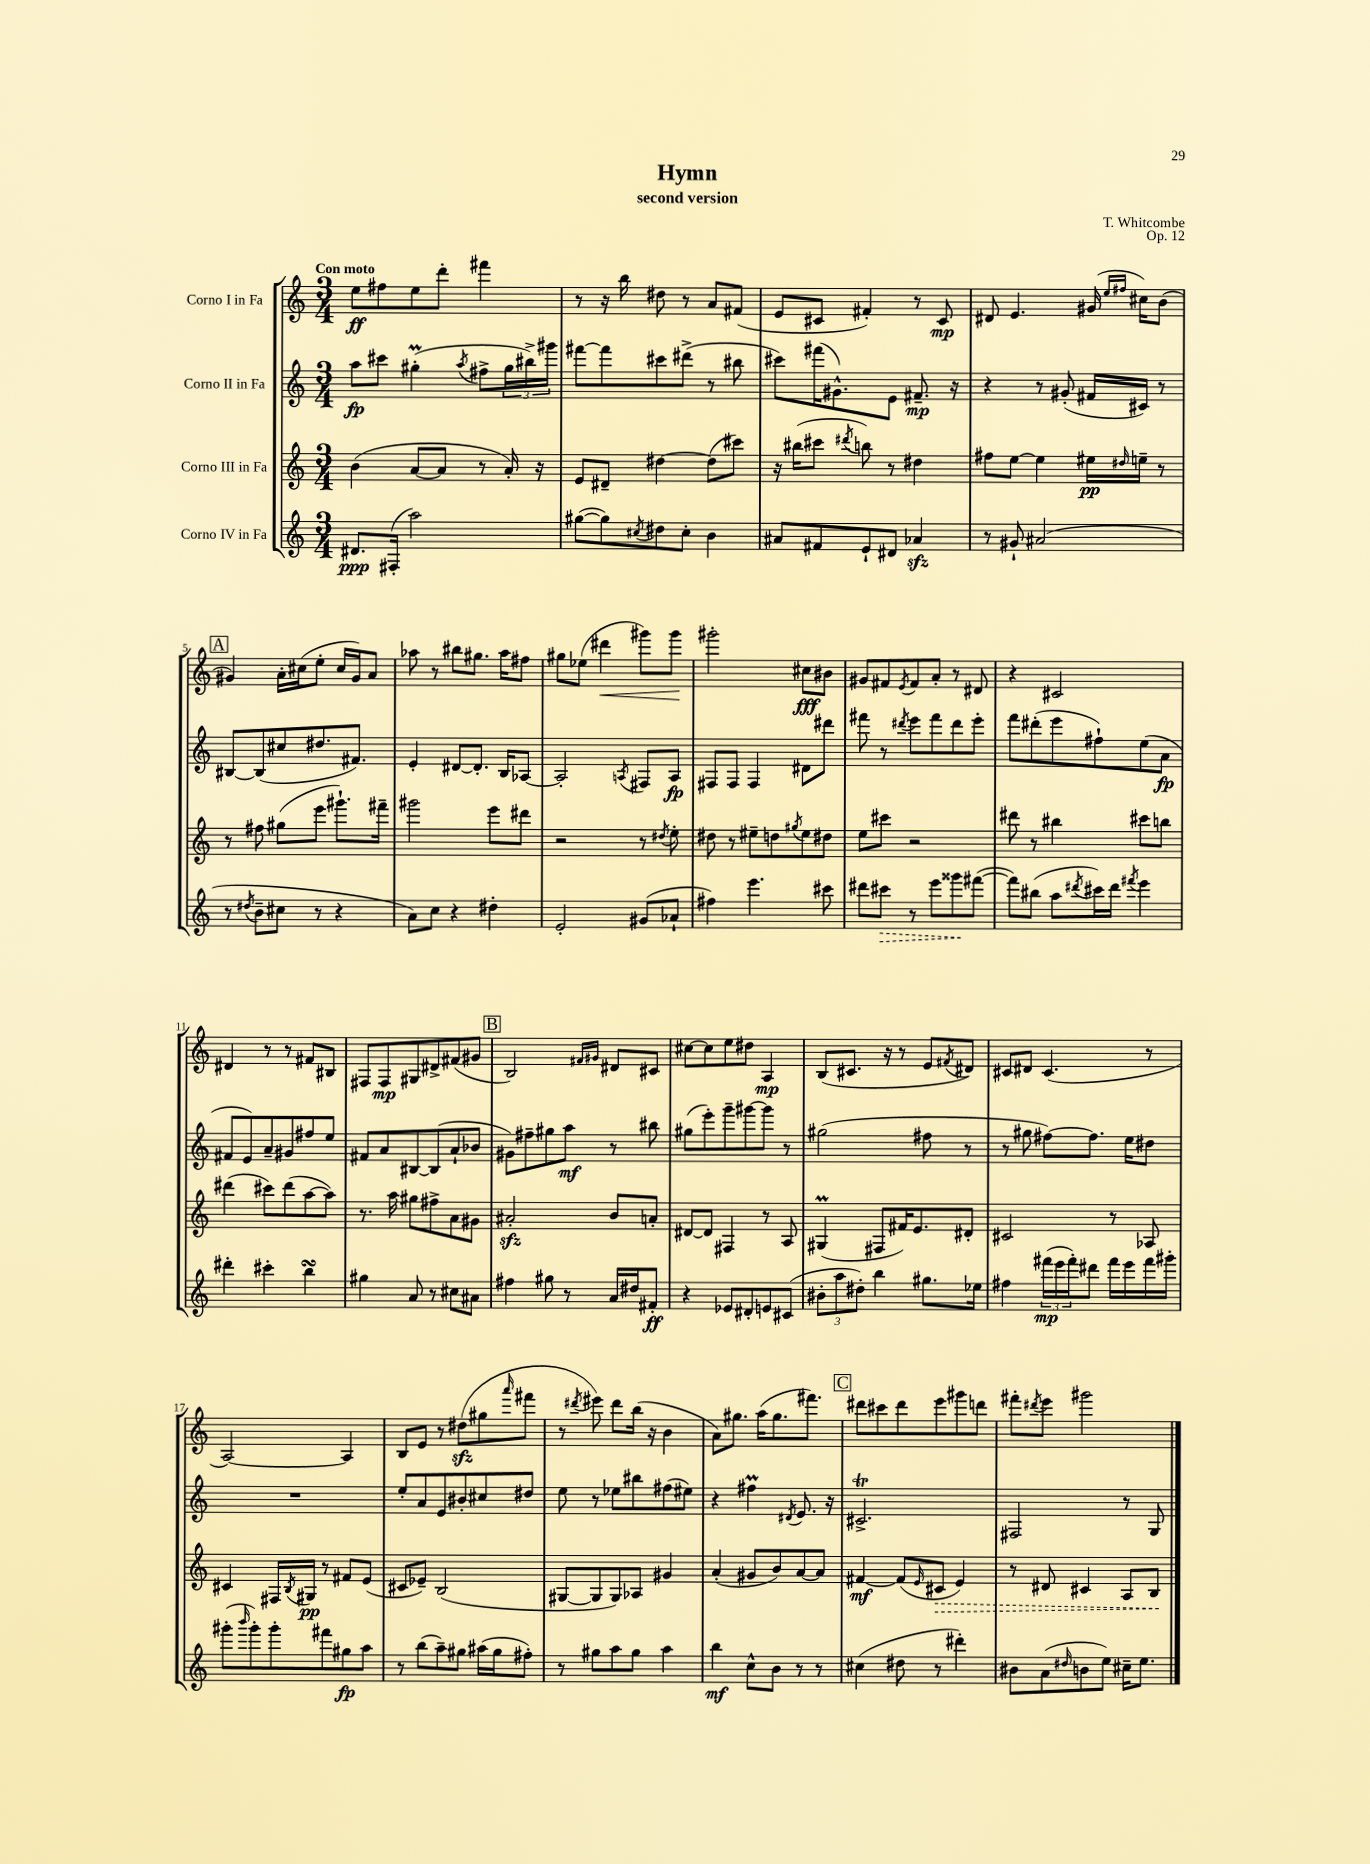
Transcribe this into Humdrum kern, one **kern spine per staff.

**kern	**kern	**kern	**kern
*staff4	*staff3	*staff2	*staff1
*clefG2	*clefG2	*clefG2	*clefG2
*k[]	*k[]	*k[]	*k[]
*M3/4	*M3/4	*M3/4	*M3/4
8.d#/L	(4b\	8aa\L	8ee\L
.	.	8ccc#\J	8ff#\
(16F#'/Jk	.	.	.
2aa\)	[8a/L	(4gg#'\	8ee\
.	8a/]J	.	8ddd'\J
.	.	8qaa/	.
.	8r	8ff#^\L	4fff#\
.	16a'/)	24gg#\L	.
.	.	24bb#^\)	.
.	16r	.	.
.	.	24ggg#\JJ	.
=	=	=	=
([8gg#\L	8e/L	[8fff#\L	8r
8gg#\])	8d#~/J	8fff#\]	16r
.	.	.	16bb\
8qcc#/	.	.	.
8dd#\	[4dd#\	8ccc#\	8dd#\
8cc#'\J	.	(8ddd#^\J	8r
4b\	(8dd#\]L	8r	8a/L
.	8ccc#\J)	8bb#\	(8f#/J
=	=	=	=
8a#/L	16r	8ccc#\L)	8e/L
.	(16bb#\LK	.	.
8f#/	8ccc#\J	(16fff#\K	8c#/J
.	.	8.g#^^\)	.
.	8qddd#/	.	.
8e`/	8bb\)	.	4f#'/)
8d#/J	8r	8e\J	.
4a-/	4dd#\	8.f#~/	8r
.	.	.	8c#/
.	.	16r	.
=	=	=	=
8r	8ff#\L	4r	8d#/
8g#`/	[8ee\J	.	4.e/
(2a#/	4ee\]	8r	.
.	.	(8g#'/	.
.	16ee#\LL	16f#/LL	(16g#/
.	.	.	16qqee/LL
.	16qqdd#/	.	16qqff#/JJ
.	16ee~\JJ	16c#/JJ)	16cc#\LK)
.	8r	8r	(8b\J
=	=	=	=
8r	8r	[8B#/L	4g#/)
8qdd#/	.	.	.
8b~\L	8ff#\	(8B#/]	.
8cc#\J	(8gg#\L	8cc#/	16a'\LL
.	.	.	(16cc#\J
8r	8eee\J	8.dd#/	8ee'\J
4r	8.ggg#`\L)	.	16cc#/LL
.	.	8.f#/J)	16g#/J)
.	.	.	8a/J
.	16fff#~\Jk	.	.
=	=	=	=
8a\L)	2ggg#\	4e'/	8aa-\
8cc\J	.	.	8r
4r	.	[8d#/L	8bb#\L
.	.	8.d#'/]J	8.gg#\J
4dd#'\	8eee\L	.	.
.	.	16B/LK	16aa-\LK
.	8ddd#\J	[8A-/J	8ff#\J
=	=	=	=
2e'/	2r	2A-'/]	8gg#\L
.	.	.	(8ee-\J
.	.	.	4ddd#\
.	.	8qA/	.
(8g#/L	8r	8F#/L	8ggg#\L)
.	8qdd#/	.	.
8a-`/J	8ee'\	8A/J	8ggg#\J
=	=	=	=
4ff#\)	8dd#\	8F#/L	2ggg#'\
.	8r	8F#/J	.
4.eee\	8ee#~\L	4F#/	.
.	8dd\	.	.
.	8qgg#/	.	.
.	8ee#\	8d#\L	8cc#\L
8ccc#\	8dd#\J	8ddd#\J	8b#\J
=	=	=	=
8ddd#\L	8ee\L	8fff#\	8g#/L
8ccc#\J	8ccc#\J	8r	8f#/
.	.	8qddd#/	8qe/
8r	2r	8eee\L	8f#/
8eee\L	.	8fff#\	8a'/J
8ggg##\	.	8ddd#\	8r
([8fff#\J	.	8eee'\J	8d#/
=	=	=	=
8fff#\]L)	8ddd#\	8fff\L	4r
(8bb#\J	8r	(8ddd#'\	.
8aa\L	4bb#\	8eee\	2c#/
8qddd#/	.	.	.
16ccc#\L)	.	8ff#`\)	.
16ddd#\JJ	.	.	.
8qfff#/	.	.	.
4eee\	8ccc#\L	(8ee\	.
.	8bb\J	8a\J	.
=	=	=	=
4ddd#'\	(4ddd#\	8f#/L	4d#/
.	.	8e/)	.
4ccc#'\	8ccc#\L)	8a~/	8r
.	(8ddd#\	8g#/	8r
4bb\	[8aa\	8ff#/	8f#/L
.	8aa\]J)	8ee/J	8B#/J
=	=	=	=
4gg#\	8.r	8f#/L	8F#/L
.	.	8a/	8F#/
.	16aa\	.	.
8a/	8gg#\L	[8B#/	8G#/
8r	8ff#^\	(8B#/]	8d#^/
8cc#\L	8a\	8a`/	(8f#/
8a#\J	8g#\J	8b-/J	8g#/J
=	=	=	=
4ff#\	2a#'/	8g#\L)	2B/)
.	.	8ff#~\	.
8gg#\	.	8gg#\	.
8r	.	8aa\J	.
.	.	.	16qqf#/LL
.	.	.	16qqg#/JJ
16a/LL	8b/L	8r	8d#/L
16dd#/J	.	.	.
8f#'/J	8a'/J	8bb#\	8c#/J
=	=	=	=
4r	[8d#/L	(8gg#\L	[8cc#\L
.	8d#/]J	8eee'\)	8cc#\]
8e-/L	4F#/	8ggg~\	8ee\
8d#'/	.	[8ggg#\	8dd#\J
8e/	8r	8ggg#\]J	4A/
(8c#/J	8A/	8r	.
=	=	=	=
12b#'\L	(4G#/	(2gg#\	(8B/L
12aa\	.	.	.
.	.	.	8.c#/J
12dd#'\J)	.	.	.
4bb\	8F#/L	.	.
.	.	.	16r
.	16f#/K)	.	8r
.	8.e/	.	.
8.gg#\L	.	8ff#\	8e/L
.	.	.	8qf#/
.	8d#'/J	8r	8d#/J)
16ee-\Jk	.	.	.
=	=	=	=
4ff#\	2c#/	8r	8c#/L
.	.	8gg#\	8d#/J
(24fff#\LL	.	[8ff#\L)	(4.c#/
24eee\	.	.	.
24fff#'\J)	.	.	.
8ddd#\J	.	8.ff#\]J	.
16fff#\LL	8r	.	.
16eee\	.	16ee\LK	.
16fff#\	8A-/	8dd#\J	8r
16ggg#'\JJ	.	.	.
=	=	=	=
(8ggg#'\L	4c#/	2.r	[2A/)
16qqbbb/	.	.	.
8ggg#'\)	.	.	.
8ggg#'\	16F#/LL	.	.
.	8qB/	.	.
.	16G#/JJ	.	.
8fff#\	8r	.	.
8gg#\	8f#/L	.	4A/]
8aa\J	(8e/J	.	.
=	=	=	=
8r	8c#/L	8ee'/L	8B/L
(8bb\L	8e-~/J)	8a/	8e/J
8aa~\)	(2B/	8e/	8r
8gg#\J	.	8b#'/	(8dd#\L
(16aa#\LL	.	8cc#/	8gg#\
16gg#\J	.	.	.
.	.	.	16qqaaa/
8ff#'\J)	.	8dd#/J	8fff#\J
=	=	=	=
8r	[8G#/L	8ee\	8r
.	.	.	8qddd#/
8gg#\L	8G#/]	8r	8eee#\)
8aa\	8G#/)	8ee-\L	8ddd#\L
8gg#\J	8A-/J	8bb#\	(16bb\Jk
.	.	.	16r
4aa\	4g#/	(8ff#\	4b\
.	.	8ee#\J)	.
=	=	=	=
4bb\	(4a'/	4r	8a\L)
.	.	.	8.gg#\J
8cc^^\L	8g#/L	4ff#\	.
.	.	.	(16aa\LK
8b\J	8b/)	.	8.gg#\
.	.	8qd#/	.
8r	[8a/	8.e/	.
.	.	.	8.fff#\J)
8r	8a/]J	.	.
.	.	16r	.
=	=	=	=
(4cc#\	[4f#/	2.c#^/	8ddd#\L
.	.	.	8ccc#\
8dd#\	(8f#/]L	.	8ddd#\
.	16qqe/	.	.
8r	8c#/J	.	8eee\
4ddd#'\)	4e/)	.	8ggg#\
.	.	.	8ddd\J
=	=	=	=
8b#\L	8r	2F#/	8fff#'\L
.	.	.	8qddd#/
(8a\	8d#/	.	8eee\J
16qqdd#/	.	.	.
8b\	4c#/	.	2ggg#\
8ee\J)	.	.	.
16cc#~\LK	8A/L	8r	.
8.ee\J	.	.	.
.	8B/J	8G/	.
==	==	==	==
*-	*-	*-	*-
